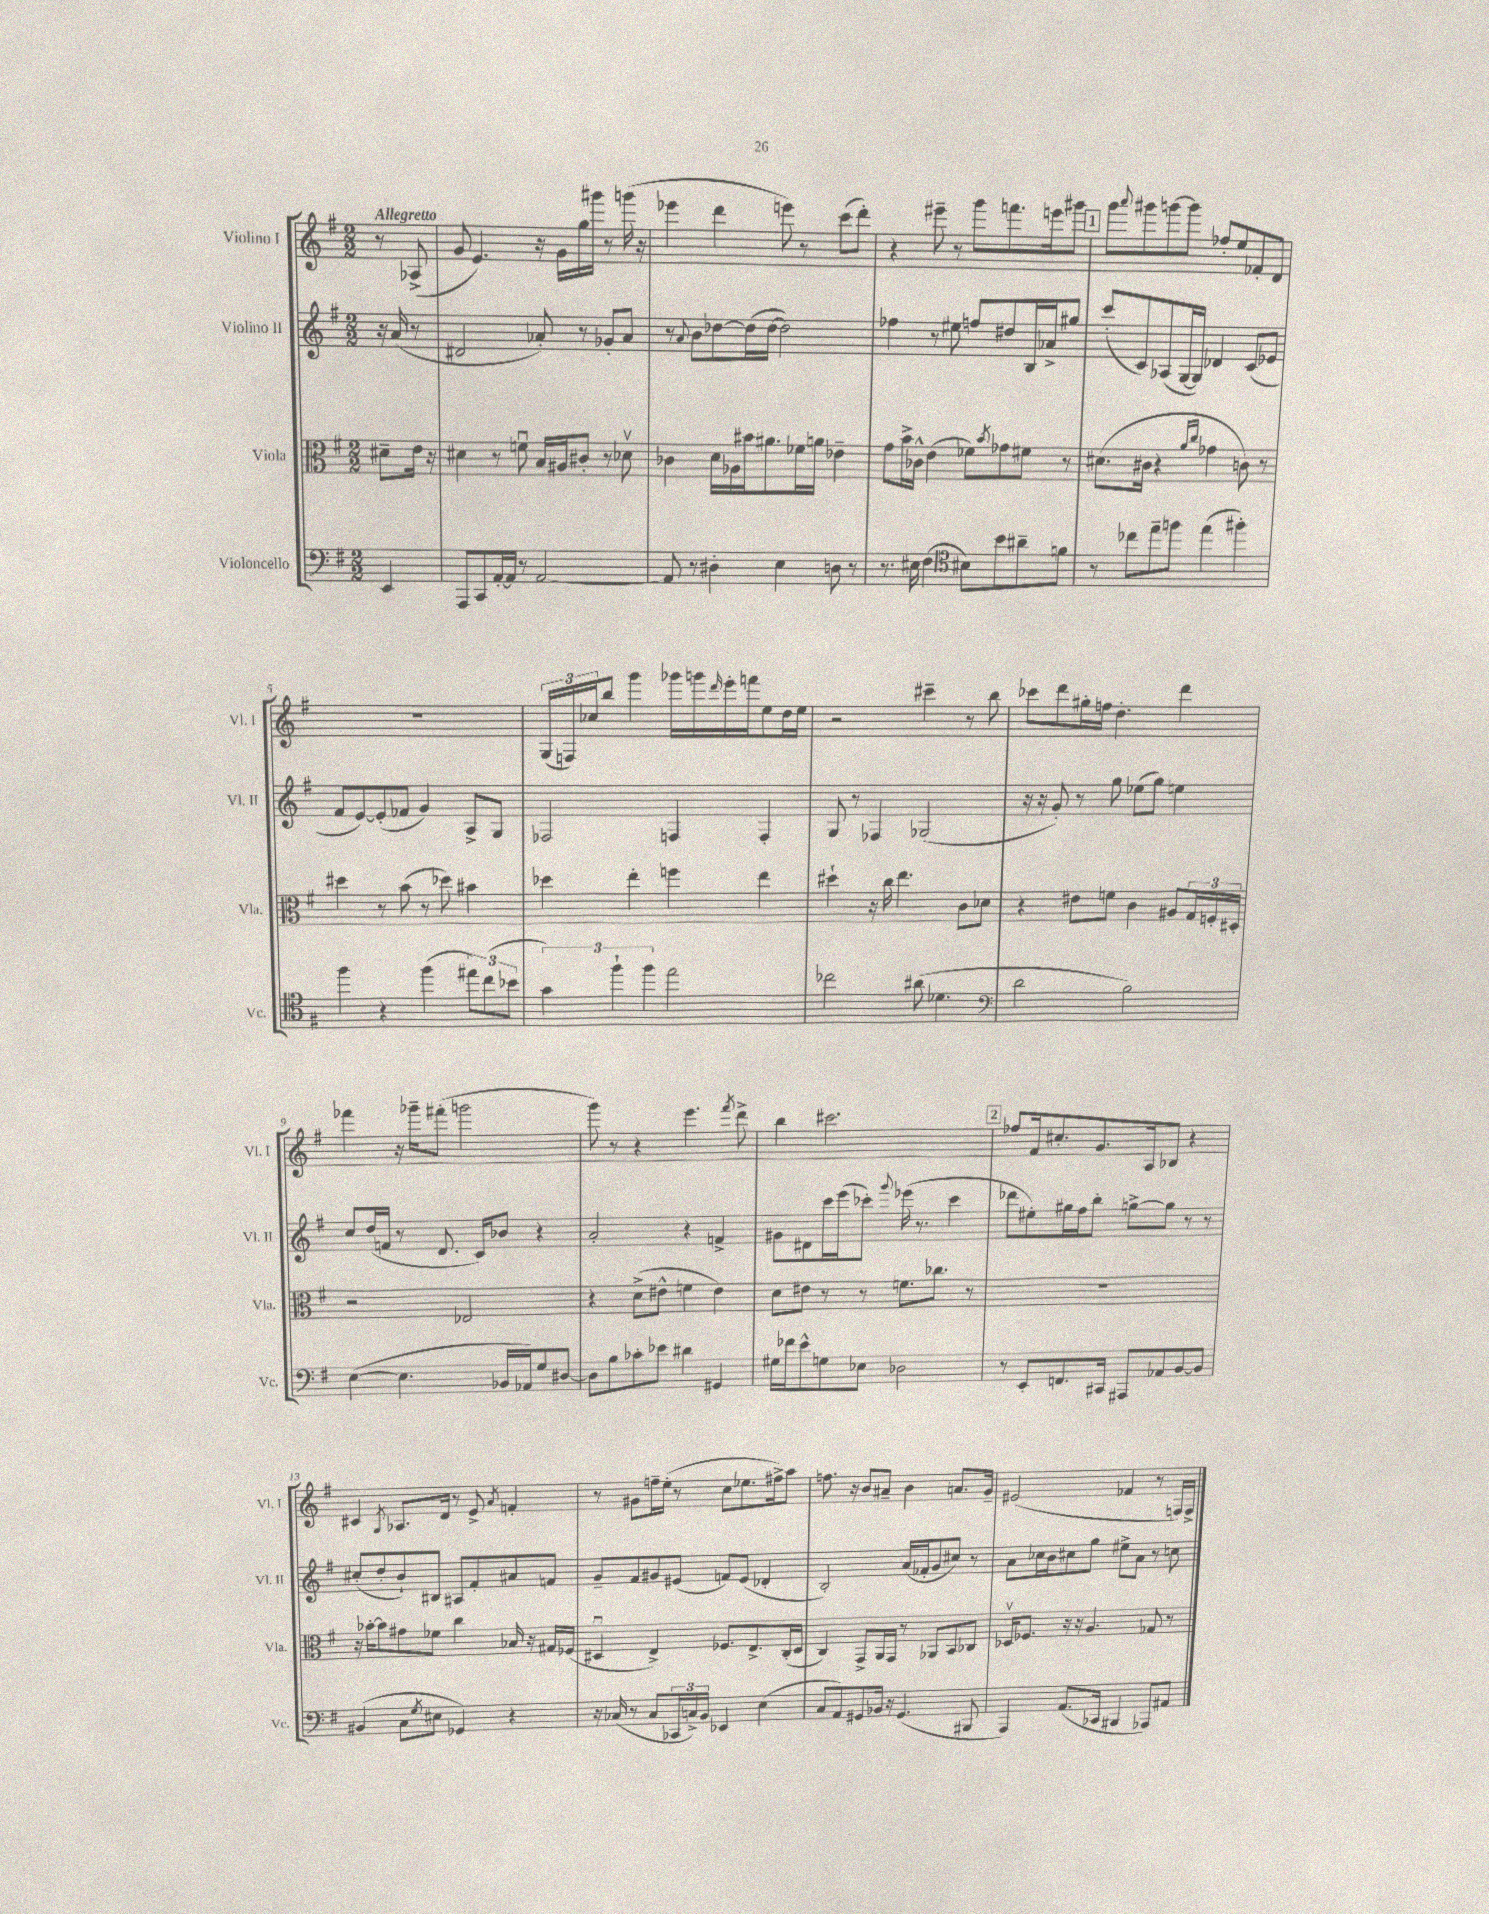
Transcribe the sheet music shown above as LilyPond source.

<<
\new StaffGroup <<
\new Staff = "s0" \with { instrumentName = "Violino I" shortInstrumentName = "Vl. I" } {
    \clef treble \key g \major \numericTimeSignature \time 2/2 \partial 4 \tempo "Allegretto"
    r8 aes8->( |
    g'8 e'4.) r16 g'16 g''16 gis'''16 r8 g'''16( r16 |
    ees'''4 d'''4 e'''8) r8 c'''8( d'''8-.) |
    r4 eis'''8-- r8 g'''8 f'''8. e'''16 gis'''8 |
    \mark \markup { \box "1" } g'''8 \appoggiatura { a'''8 } gis'''8 g'''8~ g'''8 fes''8-. e''8 fes'8-. d'8 |
    R1 |
    \tuplet 3/2 { g16( f16) ces''16 } b''8 g'''4 ges'''16 g'''16 \grace { d'''16 } e'''16-. f'''16 e''8 d''16 e''16 |
    r2 cis'''4-- r8 b''8 |
    ces'''8 d'''8 gis''16-. f''16 d''4.-. d'''4 |
    fes'''4 r16 ges'''16-- fis'''8-.( g'''2 |
    g'''8) r8 r4 e'''4. \acciaccatura { fis'''8 } d'''8-> |
    b''4 cis'''2. |
    \mark \markup { \box "2" } fes''8 fis'16 cis''8.-. g'8. a16 bes8 r4 |
    cis'4 \acciaccatura { g8 } aes8. d'16 r8 e'8-> \acciaccatura { a'8 } f'4-. |
    r8 gis'8 f''16-- e''16-.( r8 c''8 ees''8. fis''16->) a''8 |
    f''8. r16 b'8 ais'8-- b'4 a'8. g'16-- |
    eis'2( fes'4 r8 f16) f16-> \bar "|." |
}
\new Staff = "s1" \with { instrumentName = "Violino II" shortInstrumentName = "Vl. II" } {
    \clef treble \key g \major \numericTimeSignature \time 2/2 \partial 4
    r16 a'16( r8 |
    dis'2 aes'8-.) r8 ges'8-. aes'8 |
    r8 \appoggiatura { a'8 } b'8 des''8~ des''16( des''16~ des''2) |
    fes''4 r8 eis''8 f''8 dis''8 b16 aes'16-> gis''8 |
    \mark \markup { \box "1" } c'''8-.( c'8) aes8( g16~ g16) des'4 c'8( ees'8 |
    fis'8 e'8~) e'8-.( fes'8 g'4) a8-> g8 |
    fes2 f4 f4-. |
    g8 r8 fes4 ges2( |
    r16 r16 g'8-.) r8 g''8 ees''8( g''8) e''4 |
    c''8 d''16( f'16 r8 d'8. c'16) bes'8 r4 |
    a'2-. r4 f'4-> |
    gis'8 dis'8 c'''16 e'''16( ces'''8-.) \appoggiatura { g'''8 } ees'''16( r8. ces'''4 |
    \mark \markup { \box "2" } des'''8 eis''8-.) gis''16 fis''16 b''8-. g''8~-> g''8 r8 r8 |
    cis''8-.( d''8-. b'8-!) bis8 ais8 fis'8-. ais'8 f'8 |
    g'8-- fis'8 gis'8 eis'8( f'8) eis'8( des'4-. |
    b2-.) a'16( fes'16-. g'8 cis''8) r8 |
    a'8 ces''16 b'16 cis''8 g''8 eis''8-> a'8 r8 c''8 \bar "|." |
}
\new Staff = "s2" \with { instrumentName = "Viola" shortInstrumentName = "Vla." } {
    \clef alto \key g \major \numericTimeSignature \time 2/2 \partial 4
    dis'8-- e'16 r16 |
    dis'4 r8 f'8\downbow b16 ais16 cis'8-. r8 des'8\upbow |
    ces'4 d'16 aes16 bis'16 ais'8. fes'16 a'16 ees'4-- |
    g'8 b'16-> ces'16-^ e'4( fes'8) \acciaccatura { b'8 } ges'8 fis'8 r8 |
    \mark \markup { \box "1" } dis'8.( cis'16 r4 \grace { a'16 c''16 } ges'4 c'8) r8 |
    dis''4 r8 b'8( r8 des''8) bis'4 |
    des''4 e''4-. f''4 e''4 |
    dis''4-! r16 c''16 e''4. c'8 des'8 |
    r4 eis'8 f'8 c'4 ais8 \tuplet 3/2 { g16 f16-. dis16-. } |
    r2 ees2 |
    r4 d'8->( eis'8-^ f'4 eis'4) |
    d'8 eis'8 r8 r8 f'8. ces''8. r8 |
    \mark \markup { \box "2" } R1 |
    r16 bes'16~-. bes'8 gis'8 fes'8 c''4 bes16 r16 gis16 fes16( |
    dis4\downbow e4->) fes8. e8.-> c16-.( dis16 |
    c4) g,8-> a,16 g,16 r8 aes,8 b,8 ces8 |
    des16\upbow fes8. r16 r16 a4. ges8 r8 \bar "|." |
}
\new Staff = "s3" \with { instrumentName = "Violoncello" shortInstrumentName = "Vc." } {
    \clef bass \key g \major \numericTimeSignature \time 2/2 \partial 4
    e,4 |
    a,,8 c,8 a,16~-. a,16 r8 a,2~ |
    a,8 r8 dis4-. e4 d8 r8 |
    r8. eis16 fis4( \clef tenor bis8) b'8 ais'8-- f'8 |
    \mark \markup { \box "1" } r8 ces''8 e''8-- f''8 e''4( fis''4-.) |
    fis''4 r4 fis''4( \tuplet 3/2 { eis''8) c''8( bes'8 } |
    \tuplet 3/2 { g'4) fis''4-! fis''4 } e''2 |
    ces''2 ais'8( des'4. |
    \clef bass d'2 b2) |
    e4~( e4. bes,16 aes,16) g8 dis8~ |
    dis8 b8 ces'8-. ees'8 dis'4 gis,4 |
    gis16 fes'16 e'8-^ g8 ees8 des2 |
    \mark \markup { \box "2" } r8 e,8-. f,8. cis,16 ais,,8 aes,8 b,8~ b,8 |
    bis,4( c8 \acciaccatura { g8 } eis8 ges,4) r4 |
    r16 ces16( r8 ces8 \tuplet 3/2 { ces,16 c16->) b,16 } ees,4 e4( |
    c8 a,8) gis,8 bes,16 r16 gis,4.( bis,,8 |
    a,,4) a,8.( ces,16 bis,,4 aes,,8) ais,8 \bar "|." |
}
>>
>>
